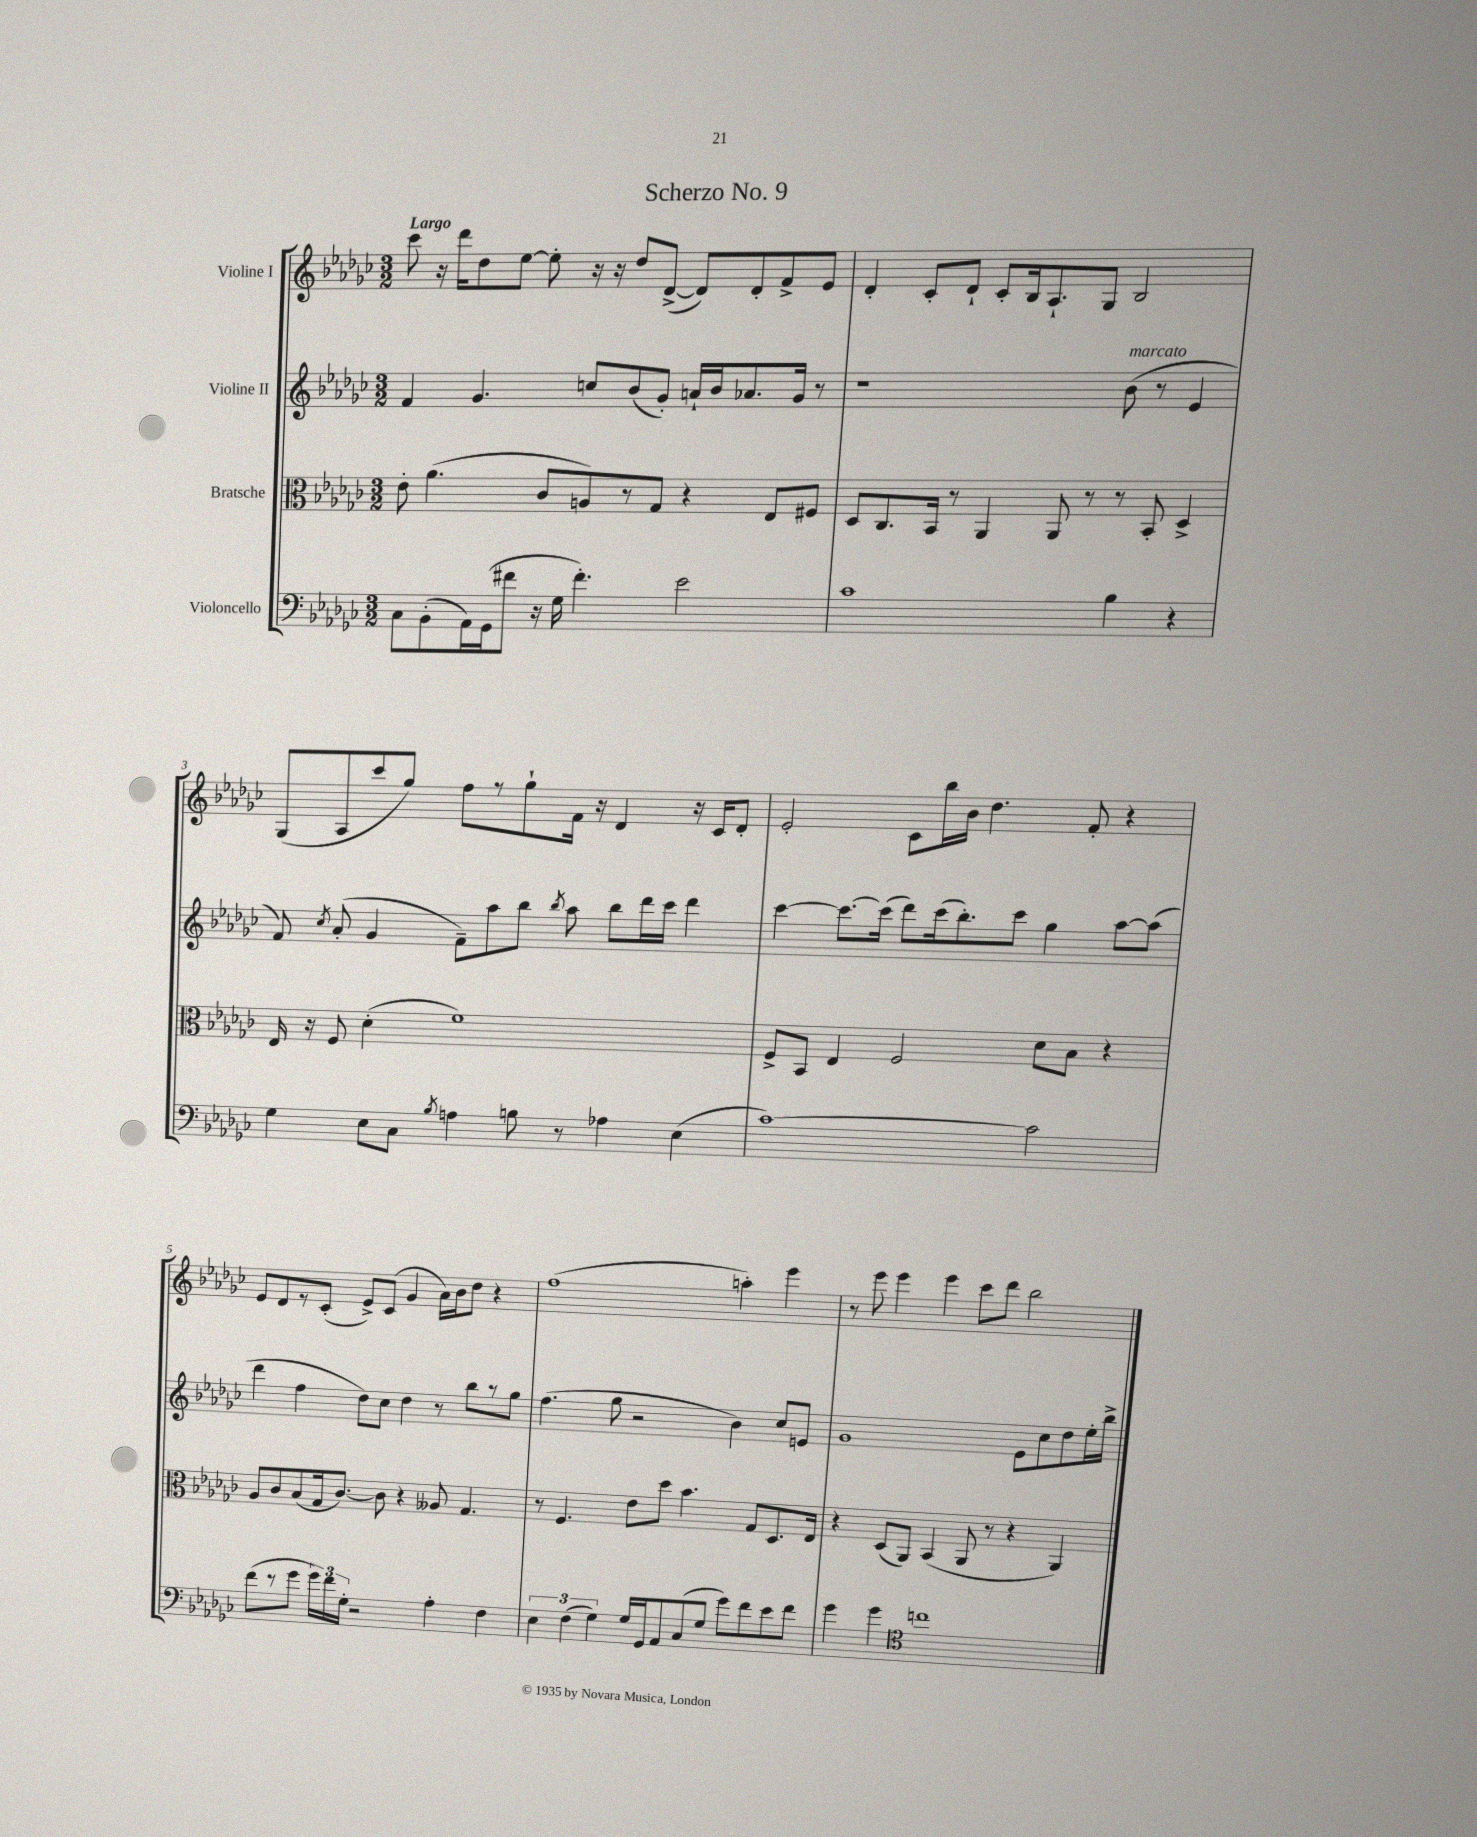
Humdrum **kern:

**kern	**kern	**kern	**kern
*staff4	*staff3	*staff2	*staff1
*clefF4	*clefC3	*clefG2	*clefG2
*k[b-e-a-d-g-c-]	*k[b-e-a-d-g-c-]	*k[b-e-a-d-g-c-]	*k[b-e-a-d-g-c-]
*M3/2	*M3/2	*M3/2	*M3/2
8C-	8e-'	4f	8ccc-
(8BB-'	(4.a-	.	16r
.	.	.	16ddd-
16AA-)	.	4.g-	8dd-
(16GG-	.	.	.
8f#	.	.	[8ee-
16r	8c-	.	8ee-']
16G-	.	.	.
4.f#')	8A)	8cc	16r
.	.	.	16r
.	8r	(8b-	8dd-
.	8G-	8g-')	([8d-^
2e-	4r	16a`	8d-])
.	.	16b-	.
.	.	8.a-	8d-'
.	8E-	.	8f^
.	.	16g-	.
.	8F#	8r	8e-
=	=	=	=
1c-	8D-	1r	4d-'
.	8.C-	.	.
.	.	.	8c-'
.	16BB-	.	.
.	8r	.	8d-`
.	4AA-	.	8c-'
.	.	.	16B-
.	.	.	8.A-`
.	8AA-	.	.
.	8r	.	8G-
4B-	8r	(8b-	2B-
.	8BB-'	8r	.
4r	4D-^	4e-	.
=	=	=	=
4G-	16E-	8f)	(8G-
.	16r	.	.
.	.	8qcc-	.
.	8F	(8a-'	8A-
8E-	(4d-'	4g-	8ccc-
8C-	.	.	8gg-)
8qB-	.	.	.
4A	1f)	8f~)	8ff
.	.	8aa-	8r
8B	.	8bb-	8gg-`
.	.	8qbb-	.
8r	.	8aa-	16f
.	.	.	16r
4A-	.	8bb-	4d-
.	.	16ddd-	.
.	.	16ccc-	.
(4E-	.	4ddd-	16r
.	.	.	16c-
.	.	.	8d-'
=	=	=	=
[1c-)	8F^	[4ccc-	2e-'
.	8BB-	.	.
.	4E-	8.ccc-_	.
.	.	(16ccc-]	.
.	2F	8ddd-)	8c-
.	.	(16ccc-	16bb-
.	.	8.bb-')	16b-
.	.	.	4.dd-
.	.	8ccc-	.
2c-]	8d-	4gg-	.
.	8B-	.	8f'
.	4r	[8aa-	4r
.	.	(8aa-]	.
=	=	=	=
(8f	8A-	4ddd-	8e-
8r	8c-	.	8d-
8g-	(8B-	4ff	8r
24g-)	16G-	.	(8c-'
24f	.	.	.
.	[8.c-)	.	.
24G-'	.	.	.
2r	.	8dd-)	8e-^)
.	8c-]	8cc-	(8c-
.	4r	4dd-	4g-
4A-'	8A--	8r	16a-)
.	.	.	16b-
.	4.G-	8bb-	8dd-
4F	.	8r	4r
.	.	8gg-	.
=	=	=	=
6E-	8r	(4.ff	(1ff
.	4.F	.	.
(6F	.	.	.
6G-)	.	.	.
.	.	8gg-	.
16G-	8e-	2r	.
16GG-	.	.	.
8AA-	8dd-	.	.
(8C-	4.b-	.	.
8G-	.	.	.
8g-)	.	4b-)	4aa')
8f	8G-	.	.
8e-	8.D-	8cc-	4eee-
8f	.	8e	.
.	16E-	.	.
=	=	=	=
4g-	4r	1g-	8r
.	.	.	8eee-
4g-	(8D-	.	4eee-
.	8AA-)	.	.
*clefC4	*	*	*
1cc	(4BB-	.	4eee-
.	8AA-	.	8ccc-
.	8r	.	8ddd-
.	4r	8e-	2bb-
.	.	8cc-	.
.	4AA-)	8dd-	.
.	.	16ee-'	.
.	.	16bb-^	.
==	==	==	==
*-	*-	*-	*-
